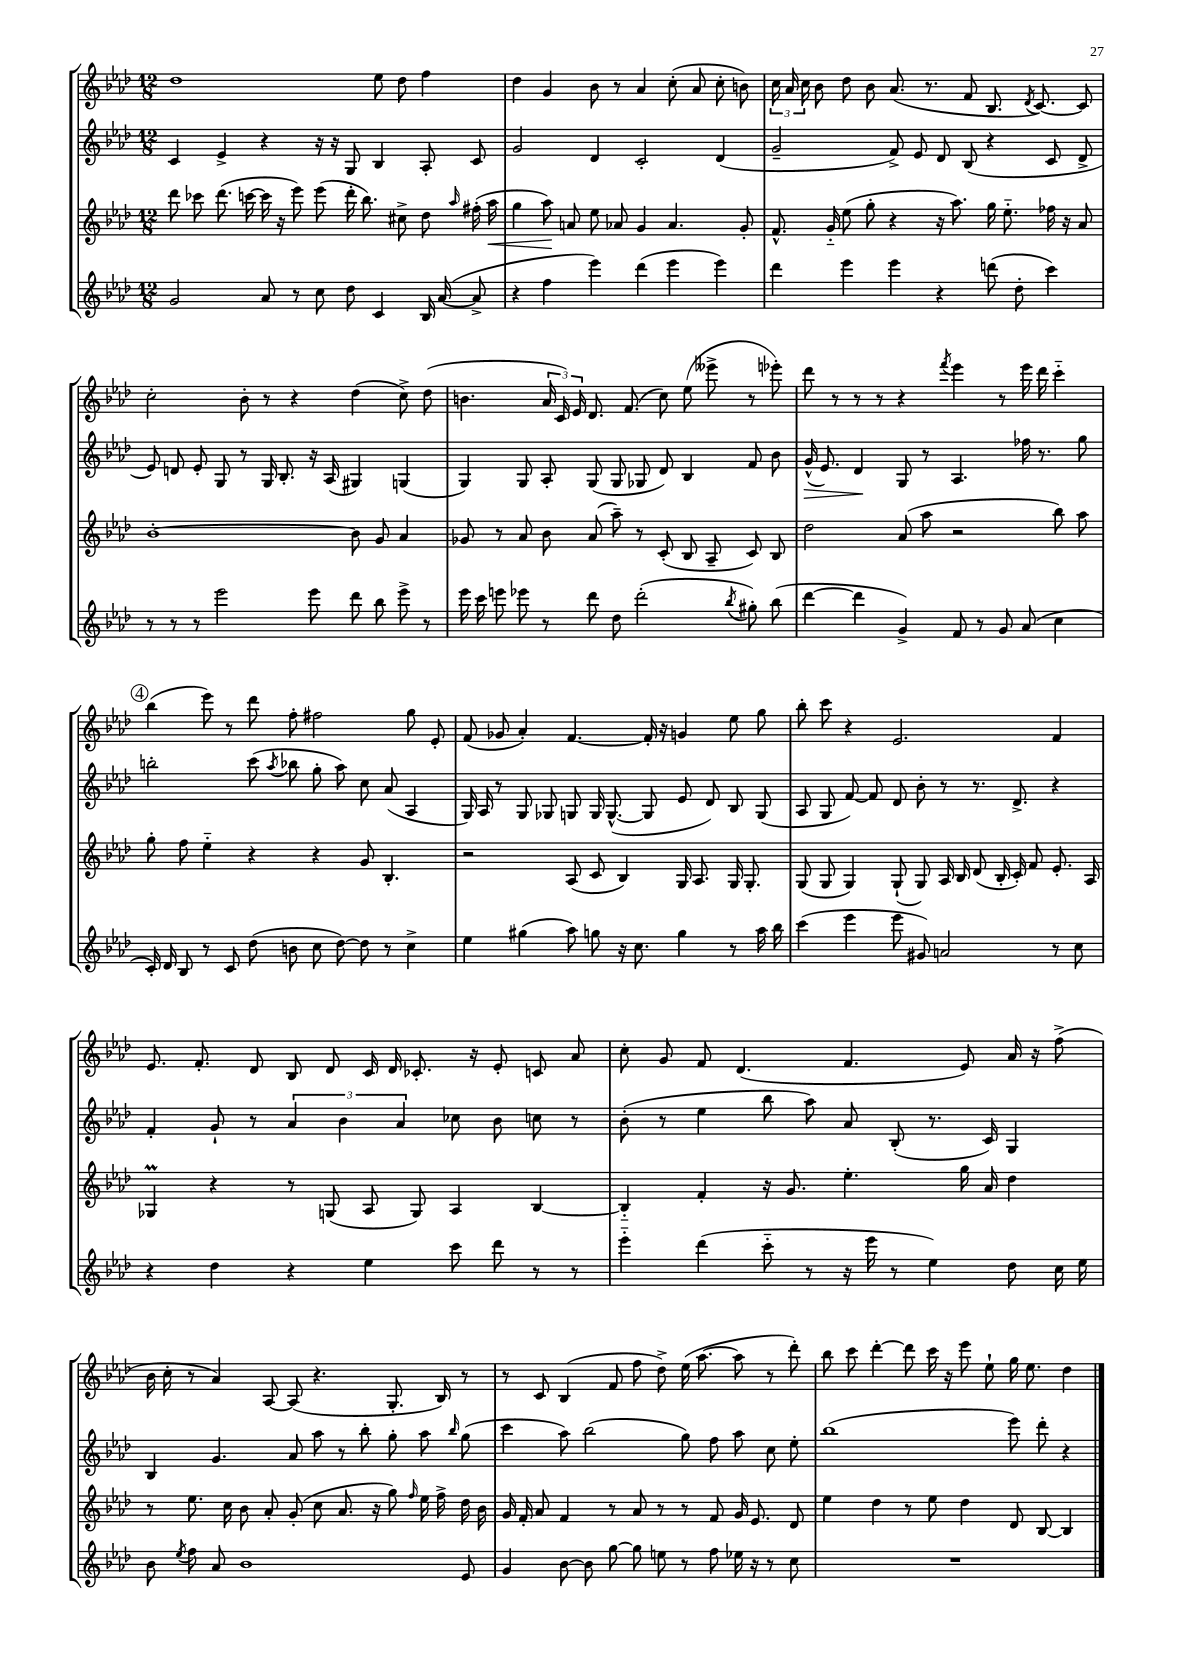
<<
\new StaffGroup <<
\new Staff = "s0" {
    \clef treble \key aes \major \numericTimeSignature \time 12/8
    \autoBeamOff des''1 ees''8 des''8 f''4 |
    des''4 g'4 bes'8 r8 aes'4 c''8-.( aes'8 c''8-. b'8) |
    \tuplet 3/2 { c''16 aes'16 c''16 } bes'8 des''8 bes'8 aes'8.( r8. f'8 bes8. \acciaccatura { des'8 } c'8.~) c'8 |
    c''2-. bes'8-. r8 r4 des''4( c''8->) des''8( |
    b'4. \tuplet 3/2 { aes'16 c'16) ees'16 } des'8. f'8.( c''8) ees''8( eeses'''8-> r8 ees'''8-.) |
    des'''8 r8 r8 r8 r4 \acciaccatura { f'''8 } ees'''4 r8 ees'''16 des'''16 c'''4-_ |
    \mark \markup { \circle "4" } bes''4( ees'''8) r8 des'''8 f''8-. fis''2 g''8 ees'8-. |
    f'8( ges'8 aes'4-.) f'4.~ f'16-. r16 g'4 ees''8 g''8 |
    bes''8-. c'''8 r4 ees'2. f'4 |
    ees'8. f'8.-. des'8 bes8 des'8 c'16 des'16 ces'8.-. r16 ees'8-. c'8 aes'8 |
    c''8-. g'8 f'8 des'4.( f'4. ees'8) aes'16 r16 f''8->( |
    bes'16 c''16-. r8 aes'4) aes8~ aes8( r4. g8.-. bes16) r8 |
    r8 c'8 bes4( f'8 f''8 des''8->) ees''16( aes''8.~ aes''8 r8 des'''8-.) |
    bes''8 c'''8 des'''4~-. des'''8 c'''16 r16 ees'''8 ees''8-! g''16 ees''8. des''4 \bar "|." |
}
\new Staff = "s1" {
    \clef treble \key aes \major \numericTimeSignature \time 12/8
    \autoBeamOff c'4 ees'4-> r4 r16 r16 g8 bes4 aes8-. c'8 |
    g'2 des'4 c'2-. des'4( |
    g'2-- f'8->) ees'8 des'8 bes8( r4 c'8 des'8-> |
    ees'8) d'8 ees'8-. g8 r8 g16 bes8.-. r16 aes16( gis4) g4( |
    g4) g8 aes8-. g8( g8 ges8 des'8) bes4 f'8 bes'8 |
    g'16-^\>( ees'8.) des'4\! g8 r8 aes4. fes''16 r8. g''8 |
    \mark \markup { \circle "4" } b''2-. c'''8( \acciaccatura { aes''8 } bes''8 g''8-. aes''8) c''8 aes'8( aes4 |
    g16) aes16 r8 g8 ges8 g8 g16 g8.~-^( g8 ees'8 des'8) bes8 g8( |
    aes8 g8 f'8~) f'8 des'8 bes'8-. r8 r8. des'8.-> r4 |
    f'4-. g'8-! r8 \tuplet 3/2 { aes'4 bes'4 aes'4 } ces''8 bes'8 c''8 r8 |
    bes'8-.( r8 ees''4 bes''8 aes''8) aes'8 bes8-.( r8. c'16) g4 |
    bes4 g'4. aes'8 aes''8 r8 bes''8-. g''8-. aes''8 \grace { bes''16 } g''8( |
    c'''4 aes''8) bes''2( g''8) f''8 aes''8 c''8 ees''8-. |
    bes''1( ees'''8) des'''8-. r4 \bar "|." |
}
\new Staff = "s2" {
    \clef treble \key aes \major \numericTimeSignature \time 12/8
    \autoBeamOff des'''8 ces'''8 des'''8.( c'''16~ c'''16 r16 ees'''8) ees'''8( des'''16-. bes''8.) cis''8-> des''8 \grace { aes''16 } fis''16-.( aes''16\< |
    g''4 aes''8\!) a'8 ees''8 aes'8 g'4 aes'4. g'8-. |
    f'8.-^ g'16-_ ees''8( g''8-. r4 r16 aes''8.) g''16 ees''8.-_ fes''16 r16 aes'8 |
    bes'1~-. bes'8 g'8 aes'4 |
    ges'8 r8 aes'8 bes'8 aes'8( aes''8--) r8 c'8-.( bes8 aes8-- c'8) bes8 |
    des''2 aes'8( aes''8 r2 bes''8) aes''8 |
    \mark \markup { \circle "4" } g''8-. f''8 ees''4-_ r4 r4 g'8 bes4.-. |
    r2 aes8( c'8 bes4) g16 aes8. g16 g8.-. |
    g8( g8 g4) g8-!( g8) aes16 bes16 des'8( bes16-. c'16-.) f'8 ees'8.-. aes16 |
    ges4\prall r4 r8 g8( aes8 g8) aes4 bes4~ |
    bes4-_ f'4-. r16 g'8. ees''4.-. g''16 aes'16 des''4 |
    r8 ees''8. c''16 bes'8 aes'8-. g'8-.( c''8 aes'8. r16 g''8) \grace { f''16 } ees''16 f''16-> des''16 bes'16 |
    g'16 f'16-. aes'8 f'4 r8 aes'8 r8 r8 f'8 g'16 ees'8. des'8 |
    ees''4 des''4 r8 ees''8 des''4 des'8 bes8~ bes4 \bar "|." |
}
\new Staff = "s3" {
    \clef treble \key aes \major \numericTimeSignature \time 12/8
    \autoBeamOff g'2 aes'8 r8 c''8 des''8 c'4 bes16 aes'16~( aes'8-> |
    r4 f''4 ees'''4) des'''4( ees'''4 ees'''4) |
    des'''4 ees'''4 ees'''4 r4 d'''8( des''8-. c'''4) |
    r8 r8 r8 ees'''2 ees'''8 des'''8 bes''8 ees'''8-> r8 |
    ees'''16 c'''16 e'''8 ees'''8 r8 des'''8 des''8 des'''2-.( \acciaccatura { bes''8 } gis''8-.) bes''8( |
    des'''4~ des'''4 g'4->) f'8 r8 g'8 aes'8( c''4 |
    \mark \markup { \circle "4" } c'16-.) des'16 bes8 r8 c'8 des''8( b'8 c''8 des''8~) des''8 r8 c''4-> |
    ees''4 gis''4( aes''8) g''8 r16 c''8. g''4 r8 aes''16 bes''16 |
    c'''4( ees'''4 ees'''8 gis'8) a'2 r8 c''8 |
    r4 des''4 r4 ees''4 c'''8 des'''8 r8 r8 |
    ees'''4-_ des'''4( c'''8-_ r8 r16 ees'''16 r8 ees''4) des''8 c''16 ees''16 |
    bes'8 \acciaccatura { ees''8 } f''8 aes'8 bes'1 ees'8 |
    g'4 bes'8~ bes'8 g''8~ g''8 e''8 r8 f''8 ees''16 r16 r8 c''8 |
    R1. \bar "|." |
}
>>
>>
\layout { \context { \Score \remove "Bar_number_engraver" } }
